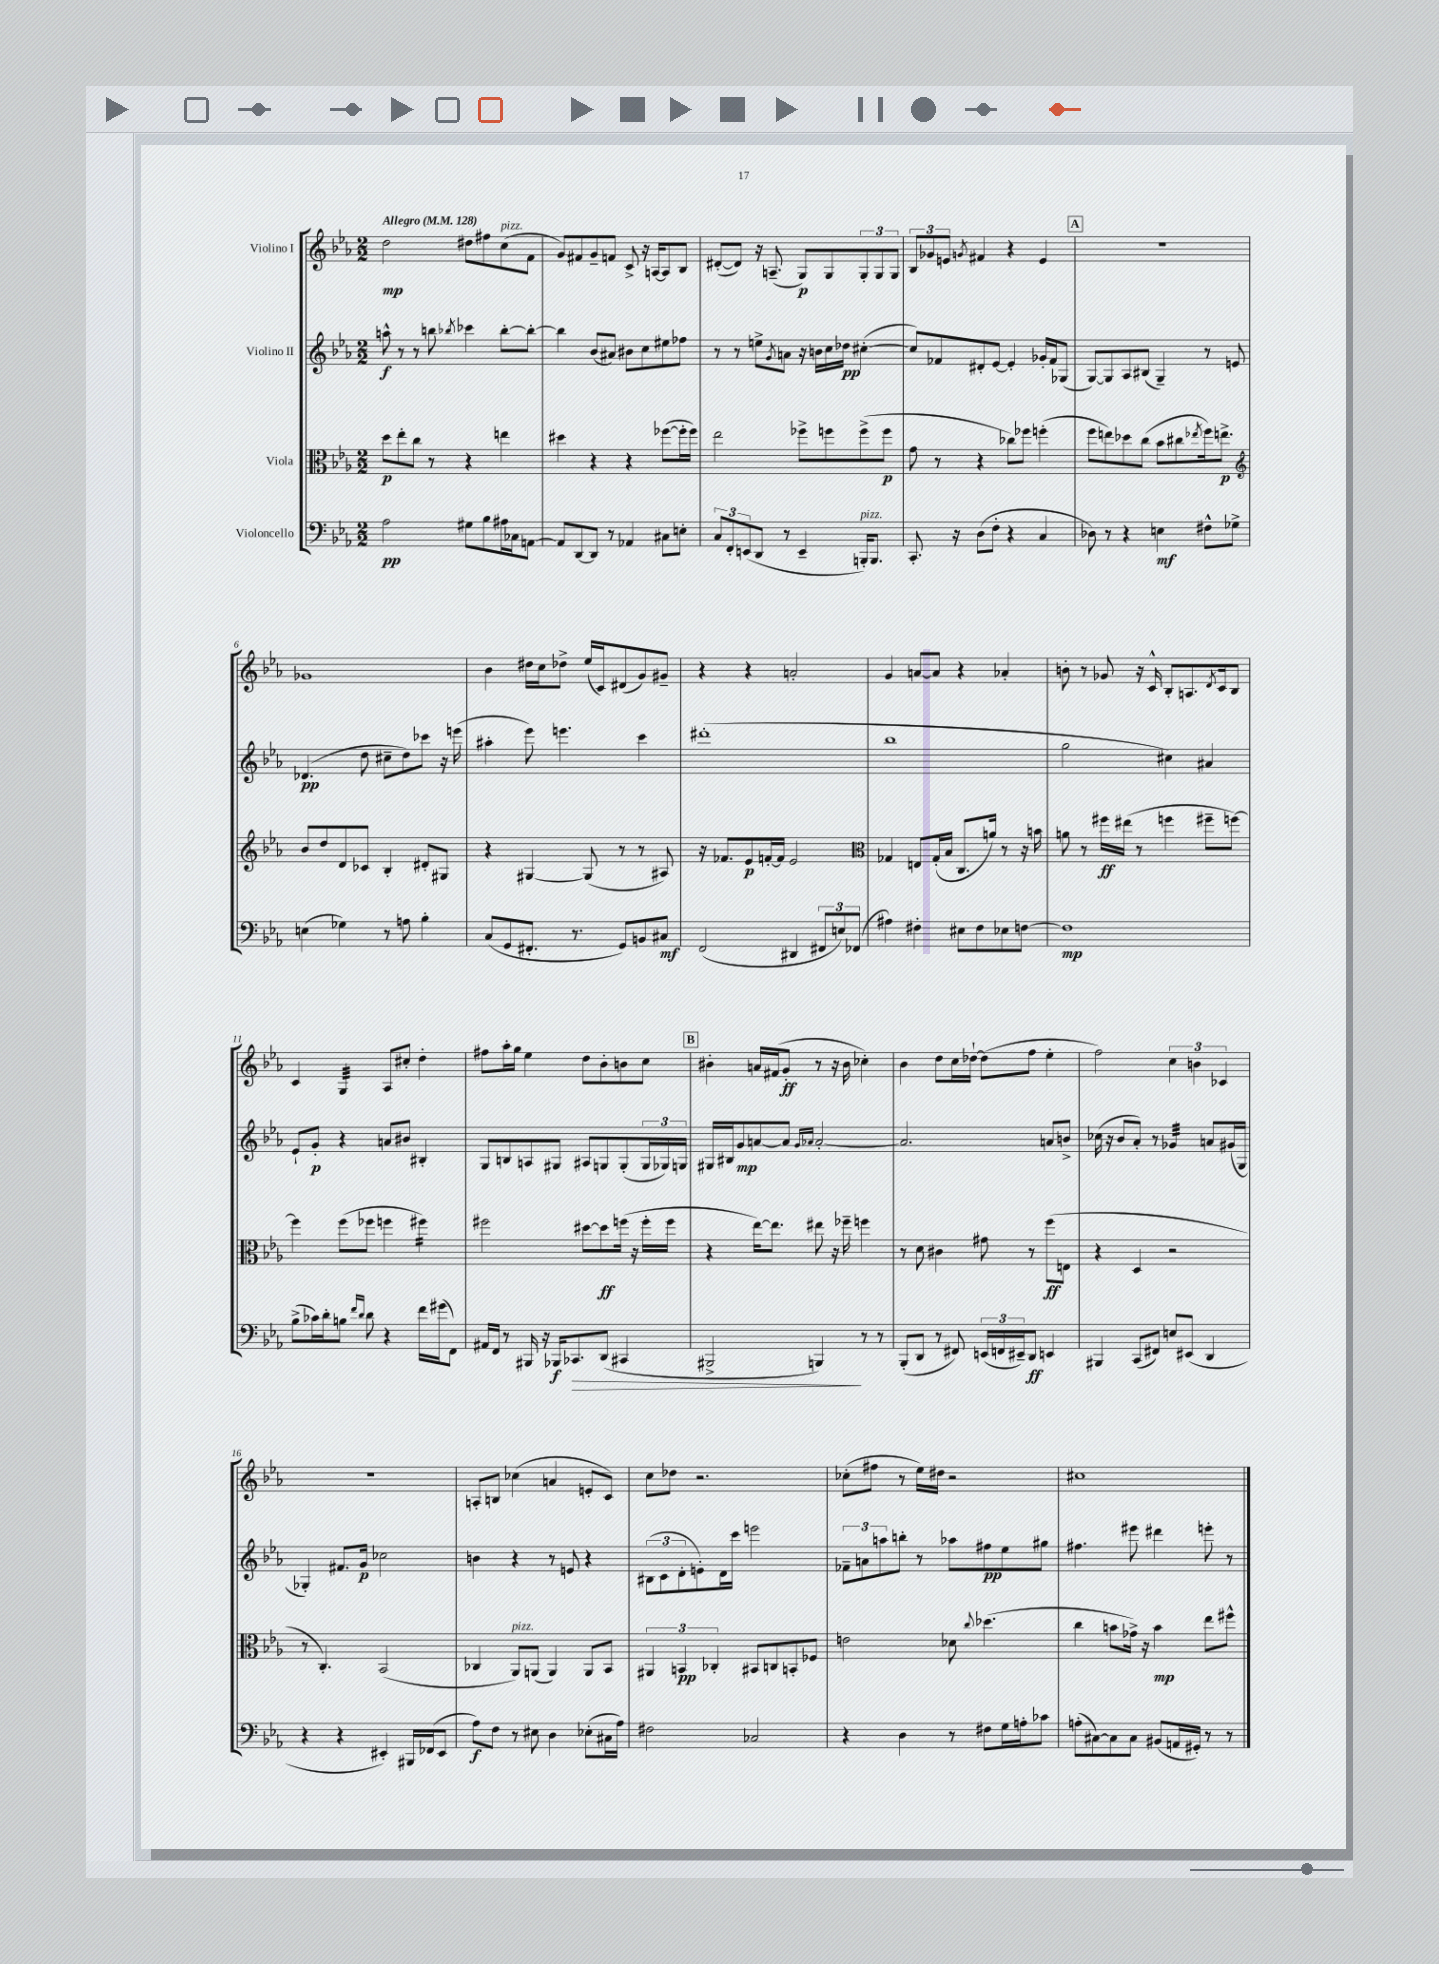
<<
\new StaffGroup <<
\new Staff = "s0" \with { instrumentName = "Violino I" } {
    \clef treble \key ees \major \numericTimeSignature \time 2/2 \tempo "Allegro" 4 = 128
    d''2\mp dis''8 fis''8 c''8^\markup { \italic "pizz." }( f'8 |
    g'8) fis'8 g'8-- f'8 c'8-> r16 a16~ a8 bes8 |
    dis'8~-.( dis'8) r16 a8.--( g8\p) g8 \tuplet 3/2 { g8-. g8 g8 } |
    \tuplet 3/2 { bes8 ges'8 e'8 } \acciaccatura { g'8 } fis'4 r4 e'4 |
    \mark \markup { \box "A" } R1 |
    ges'1 |
    bes'4 dis''16 c''16 des''8-> ees''16( c'16) dis'8( g'8) gis'8-- |
    r4 r4 a'2-. |
    g'4 a'8~ a'8 r4 aes'4-. |
    b'8-. r8 ges'8 r16 c'16-^ bes8-. a8. \acciaccatura { d'8 } c'16 bes8 |
    c'4 g4:32 aes8 cis''8-. d''4-. |
    fis''8 aes''16-. g''16 ees''4 d''8 bes'8-. b'8 c''8 |
    \mark \markup { \box "B" } bis'4-. a'16 fis'16( g'8-.\ff r8 r16 bis'16 ces''4-.) |
    bes'4 d''8 c''16 des''16~-! des''8( f''8 ees''4-. |
    f''2) \tuplet 3/2 { c''4 b'4 ces'4 } |
    R1 |
    a8-. b8 ces''4( a'4 e'8-. c'8) |
    c''8 des''8 r2. |
    ces''8-.( fis''8 r8 ees''16) dis''16 r2 |
    cis''1 \bar "|." |
}
\new Staff = "s1" \with { instrumentName = "Violino II" } {
    \clef treble \key ees \major \numericTimeSignature \time 2/2
    a''8-^\f r8 r8 b''8 \acciaccatura { bes''8 } ces'''4 bes''8~-. bes''8~-. |
    bes''4 bes'8( ais'8) bis'8 c''8 eis''8 fes''8 |
    r8 r8 e''8-> \acciaccatura { g'8 } a'8 r16 b'16 c''16 des''16\pp cis''4~-.( |
    cis''8) fes'8 dis'8-. ees'8~ ees'4-. ges'16-. fes'16 ges8( |
    \mark \markup { \box "A" } g8~) g8 aes8 bis8( g4--) r8 e'8 |
    des'4.\pp( d''8 cis''8-- d''8) ces'''8 r16 e'''16( |
    ais''4-. ees'''8) e'''4. c'''4 |
    dis'''1-.( |
    bes''1 |
    g''2 cis''4) ais'4 |
    ees'8-! g'8-.\p r4 a'8 bis'8 bis4-. |
    g8 b8 a8 gis8 ais8 g8 g8-.( \tuplet 3/2 { g16 ges16) g16 } |
    \mark \markup { \box "B" } gis16 bis16 g'8\mp a'8~ a'8 \grace { g'16 aes'16 } aes'2~-. |
    aes'2. a'8 b'8-> |
    ces''16( r16 bes'8 aes'8-.) r8 ges'4:32 a'8 gis'16( g16 |
    ges4-.) fis'8. g'16\p ces''2 |
    b'4 r4 r8 e'8 r4 |
    \tuplet 3/2 { bis8( c'8 d'8-. } e'8-.) d'16 c'''16 e'''2 |
    \tuplet 3/2 { fes'8-- a'8 a''8 } b''8-. r8 aes''8 fis''8\pp ees''8 gis''8 |
    fis''4. eis'''8 dis'''4 e'''8-. r8 \bar "|." |
}
\new Staff = "s2" \with { instrumentName = "Viola" } {
    \clef alto \key ees \major \numericTimeSignature \time 2/2
    d''8\p ees''8-. c''8 r8 r4 e''4 |
    dis''4 r4 r4 fes''8~( fes''16-. fes''16) |
    ees''2 fes''8-> f''8 f''8->( f''8\p |
    g'8 r8 r4 ces''8) fes''8 f''4-.( |
    \mark \markup { \box "A" } f''8 e''8) des''8 c''8( bes'8 cis''8 \acciaccatura { ees''8 } f''16) e''8.->\p |
    \clef treble bes'8 d''8 d'8 ces'8 bes4-. dis'8-. gis8 |
    r4 gis4~ gis8( r8 r8 ais8) |
    r16 fes'8. ees'8\p f'16~-. f'16 ees'2 |
    \clef alto ges4 e8 ges16-.( bes16 c8. a'16) r8 r16 b'16 |
    a'8 r8 fis''16\ff eis''16( r8 f''4 fis''8-- f''8~) |
    f''4 f''8( fes''8 f''4 fis''4:16) |
    fis''2 dis''8~ dis''8\ff f''16( r16 f''16-. f''16 |
    \mark \markup { \box "B" } r4 ees''16~) ees''8. eis''8 r16 fes''16-- f''4 |
    r8 d'8 cis'4 gis'8 r8 f''8\ff( e8 |
    r4 d4 r2 |
    r8 c4.-.) bes,2( |
    ces4 aes,8^\markup { \italic "pizz." }) a,8( a,4) a,8 bes,8 |
    \tuplet 3/2 { ais,4 b,4\pp ces4-. } bis,8 c8 b,8-. fes8 |
    e'2 des'8 \appoggiatura { c''8 } des''4.( |
    c''4 b'8 ges'16->) r16 b'4\mp ees''8 fis''8-^ \bar "|." |
}
\new Staff = "s3" \with { instrumentName = "Violoncello" } {
    \clef bass \key ees \major \numericTimeSignature \time 2/2
    aes2\pp gis8 bes8 ais16 ces16 a,8~ |
    a,8 d,8~ d,8 r8 aes,4 cis8 e8-. |
    \tuplet 3/2 { c8 f,8-. e,8( } d,8 r8 e,4-- b,,16-.^\markup { \italic "pizz." }) b,,8. |
    c,8.-. r16 d8( f8-. r4 c4 |
    \mark \markup { \box "A" } des8) r8 r4 e4\mf fis8-^ ges8-> |
    e4( ges4) r8 a8 bes4-. |
    c8( g,8 fis,8.-. r8. g,8) b,8 cis8\mf |
    f,2( dis,4 \tuplet 3/2 { fis,8 e8) fes,8( } |
    ais4) fis4-. eis8 fis8 ees8 f8~ |
    f1\mp |
    bes8->( ces'16) d'16-. b8 \grace { f'16 d'16 } d'8 r4 f'16 gis'16( f,8) |
    ais,16 f,16 r8 bis,,16 r16 bes,,16\f ces,8.\> d,8( cis,4 |
    \mark \markup { \box "B" } bis,,2-> b,,4\!) r8 r8 |
    bes,,8-.( d,8 r8 fis,8) \tuplet 3/2 { e,16( f,16 eis,16--) } d,8\ff e,4 |
    bis,,4 c,8( fis,8) e8 eis,8( d,4 |
    r4 r4 eis,4-.) bis,,16 fes,16( eis,8 |
    aes8\f) f8 r8 eis8 d4 ees8-.( cis16 aes16) |
    fis2 ces2 |
    r4 d4 r8 fis8 g16 a16-. ces'8 |
    a8-.( cis8~) cis8 cis8 bis,8( a,16 gis,16-.) r8 r8 \bar "|." |
}
>>
>>
